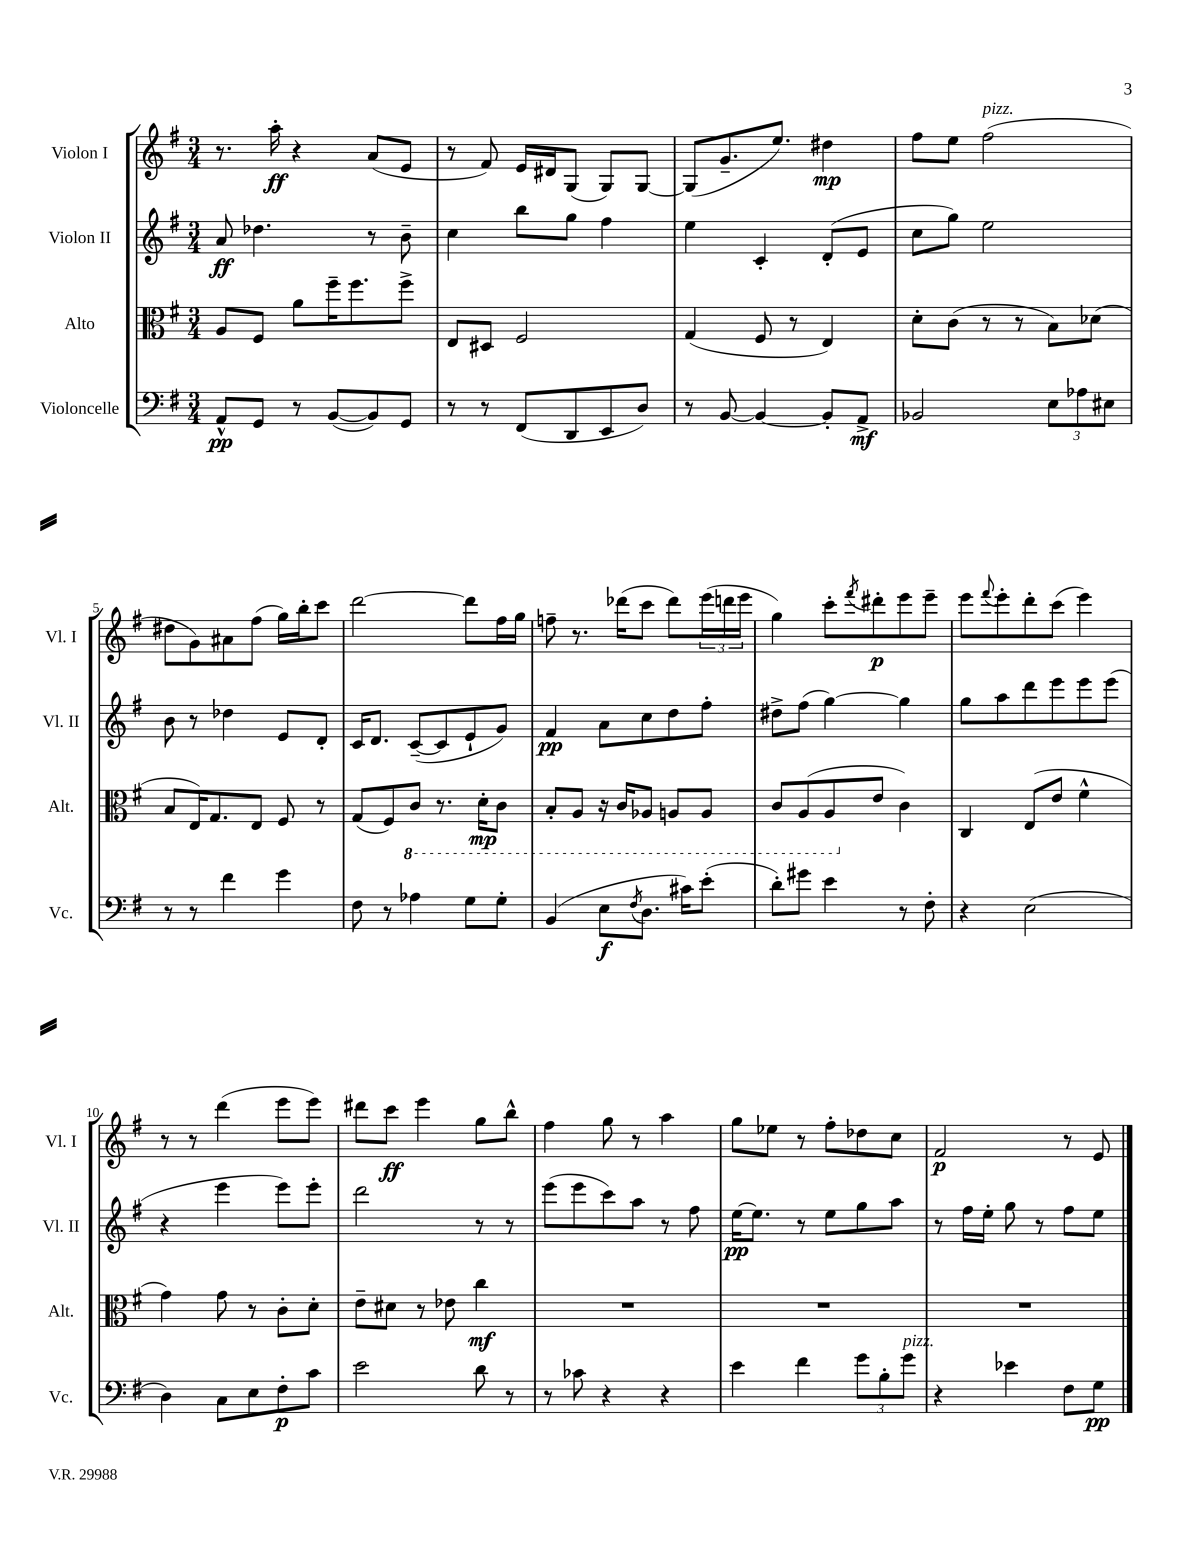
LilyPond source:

<<
\new StaffGroup <<
\new Staff = "s0" \with { instrumentName = "Violon I" shortInstrumentName = "Vl. I" } {
    \clef treble \key g \major \numericTimeSignature \time 3/4
    r8. a''16-.\ff r4 a'8( e'8 |
    r8 fis'8) e'16 dis'16 g8( g8) g8~ |
    g8( g'8.-- e''8.) dis''4\mp |
    fis''8 e''8 fis''2^\markup { \italic "pizz." }( |
    dis''8 g'8) ais'8 fis''8( g''16) b''16-. c'''8 |
    d'''2~ d'''8 fis''16 g''16 |
    f''8-- r8. des'''16( c'''8 des'''8) \tuplet 3/2 { e'''16( d'''16 e'''16 } |
    g''4) c'''8-. \acciaccatura { fis'''8 } dis'''8-.\p e'''8 e'''8-- |
    e'''8 \appoggiatura { fis'''8 } e'''8-. d'''8-. c'''8( e'''4) |
    r8 r8 d'''4( e'''8 e'''8) |
    dis'''8 c'''8\ff e'''4 g''8 b''8-^ |
    fis''4 g''8 r8 a''4 |
    g''8 ees''8 r8 fis''8-. des''8 c''8 |
    fis'2\p r8 e'8 \bar "|." |
}
\new Staff = "s1" \with { instrumentName = "Violon II" shortInstrumentName = "Vl. II" } {
    \clef treble \key g \major \numericTimeSignature \time 3/4
    a'8\ff des''4. r8 b'8-- |
    c''4 b''8 g''8 fis''4 |
    e''4 c'4-. d'8-.( e'8 |
    c''8 g''8) e''2 |
    b'8 r8 des''4 e'8 d'8-. |
    c'16 d'8. c'8~--( c'8 e'8-! g'8) |
    fis'4\pp a'8 c''8 d''8 fis''8-. |
    dis''8-> fis''8( g''4~) g''4 |
    g''8 a''8 d'''8 e'''8 e'''8 e'''8( |
    r4 e'''4 e'''8) e'''8-. |
    d'''2 r8 r8 |
    e'''8( e'''8 c'''8) a''8 r8 fis''8 |
    e''16~\pp e''8. r8 e''8 g''8 a''8 |
    r8 fis''16 e''16-. g''8 r8 fis''8 e''8 \bar "|." |
}
\new Staff = "s2" \with { instrumentName = "Alto" shortInstrumentName = "Alt." } {
    \clef alto \key g \major \numericTimeSignature \time 3/4
    a8 fis8 a'8 fis''16-- fis''8. fis''8-> |
    e8 dis8 fis2 |
    g4( fis8 r8 e4) |
    d'8-. c'8( r8 r8 b8) des'8( |
    b8 e16) g8. e8 fis8 r8 |
    g8( fis8) \ottava #-1 c8 r8. d16-.\mp c8 |
    b,8-. a,8 r16 c16 aes,8 a,8 a,8 |
    c8 a,8( a,8 \ottava #0 e'8 c'4) |
    c4 e8( e'8 fis'4-^ |
    g'4) g'8 r8 c'8-. d'8-. |
    e'8-- dis'8 r8 ees'8 c''4\mf |
    R2. |
    R2. |
    R2. \bar "|." |
}
\new Staff = "s3" \with { instrumentName = "Violoncelle" shortInstrumentName = "Vc." } {
    \clef bass \key g \major \numericTimeSignature \time 3/4
    a,8-^\pp g,8 r8 b,8~( b,8) g,8 |
    r8 r8 fis,8( d,8 e,8 d8) |
    r8 b,8~ b,4~ b,8-. a,8->\mf |
    bes,2 \tuplet 3/2 { e8 aes8 eis8 } |
    r8 r8 fis'4 g'4 |
    fis8 r8 aes4 g8 g8-. |
    b,4( e8\f \acciaccatura { fis8 } d8. cis'16) e'8-.( |
    d'8-.) gis'8 e'4 r8 fis8-. |
    r4 e2( |
    d4) c8 e8 fis8-.\p c'8 |
    e'2 d'8 r8 |
    r8 ces'8 r4 r4 |
    e'4 fis'4 \tuplet 3/2 { g'8 b8-. g'8^\markup { \italic "pizz." } } |
    r4 ees'4 fis8 g8\pp \bar "|." |
}
>>
>>
